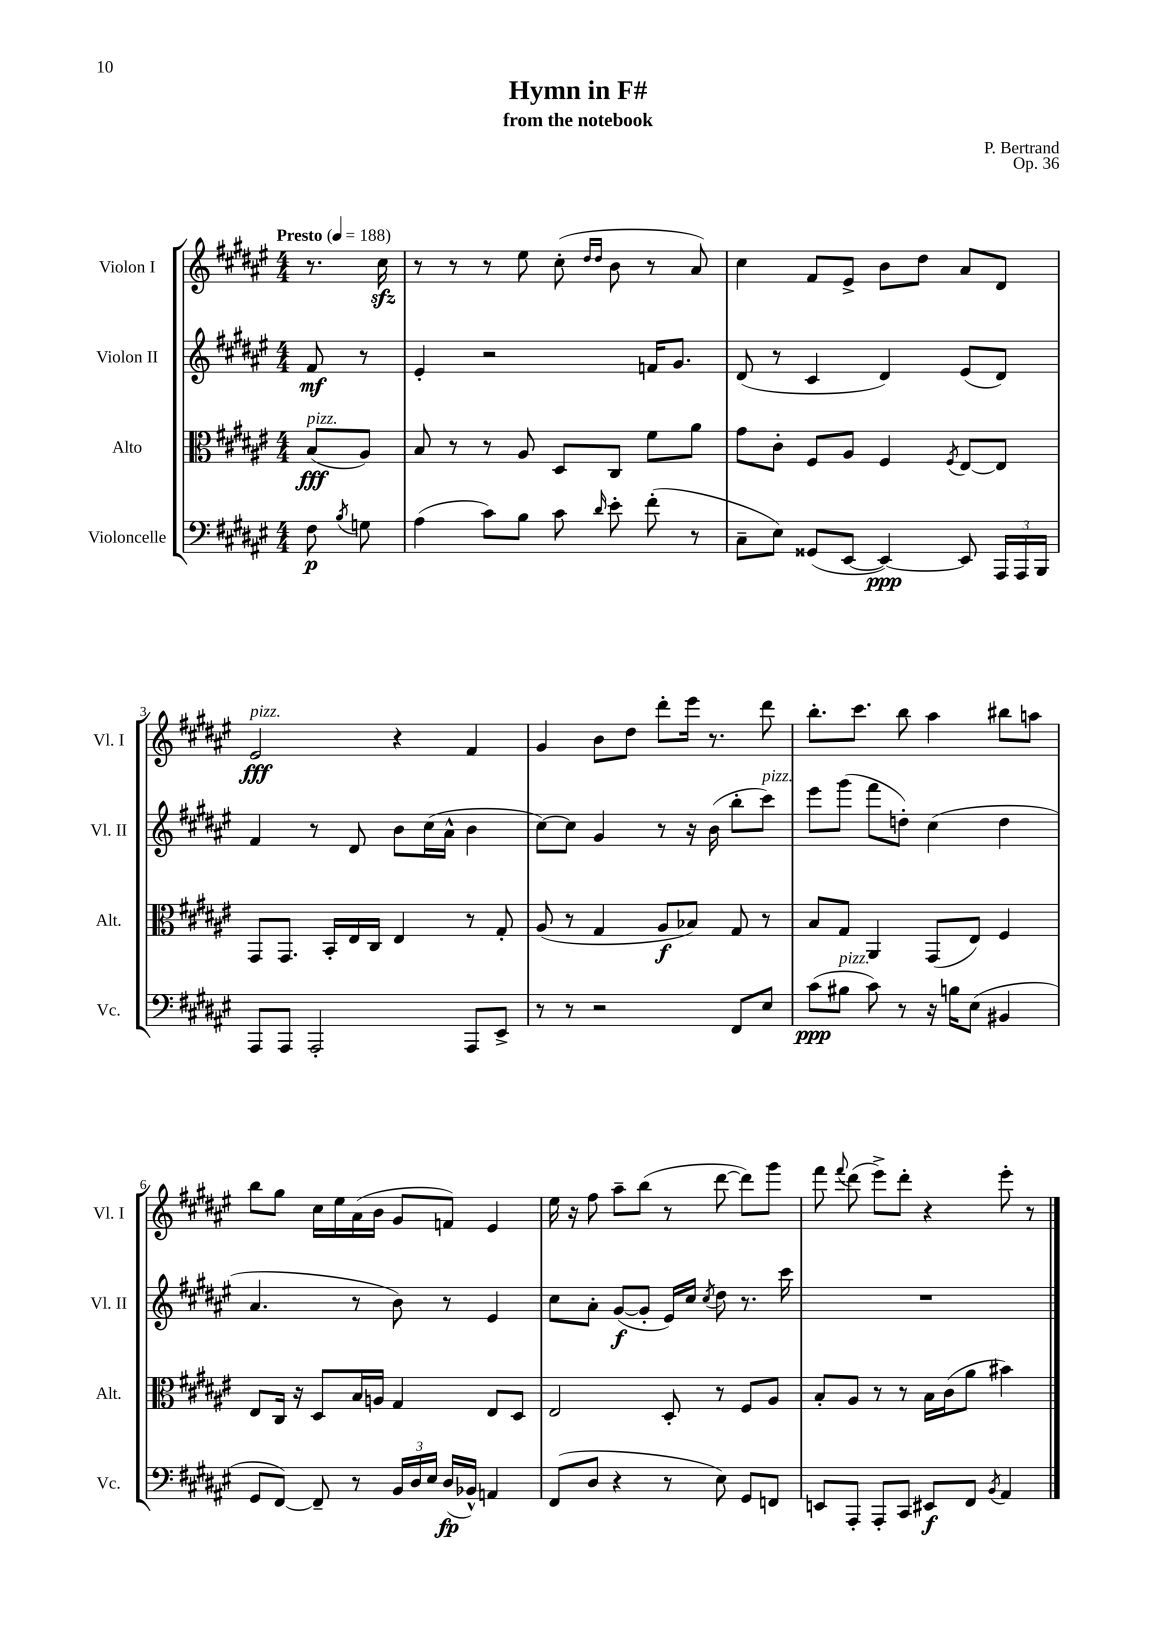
\header { title = "Hymn in F#" composer = "P. Bertrand" subtitle = "from the notebook" opus = "Op. 36" }
<<
\new StaffGroup <<
\new Staff = "s0" \with { instrumentName = "Violon I" shortInstrumentName = "Vl. I" } {
    \clef treble \key fis \major \numericTimeSignature \time 4/4 \partial 4 \tempo "Presto" 4 = 188
    \autoBeamOff r8. cis''16\sfz |
    r8 r8 r8 eis''8 cis''8-.( \grace { dis''16[ dis''16] } b'8 r8 ais'8) |
    cis''4 fis'8[ eis'8]-> b'8[ dis''8] ais'8[ dis'8] |
    eis'2\fff^\markup { \italic "pizz." } r4 fis'4 |
    gis'4 b'8[ dis''8] dis'''8[-. eis'''16] r8. dis'''8 |
    b''8.[-. cis'''8.] b''8 ais''4 bis''8[ a''8] |
    b''8[ gis''8] cis''16[ eis''16 ais'16( b'16] gis'8[ f'8]) eis'4 |
    eis''16 r16 fis''8 ais''8[-- b''8]( r8 dis'''8~ dis'''8[) gis'''8] |
    fis'''8 \appoggiatura { fis'''8 } dis'''8( eis'''8[->) dis'''8]-. r4 eis'''8-. r8 \bar "|." |
}
\new Staff = "s1" \with { instrumentName = "Violon II" shortInstrumentName = "Vl. II" } {
    \clef treble \key fis \major \numericTimeSignature \time 4/4 \partial 4
    \autoBeamOff fis'8\mf r8 |
    eis'4-. r2 f'16[ gis'8.] |
    dis'8( r8 cis'4 dis'4) eis'8[( dis'8]) |
    fis'4 r8 dis'8 b'8[ cis''16( ais'16]-^ b'4 |
    cis''8[~) cis''8] gis'4 r8 r16 b'16( b''8[-. cis'''8]^\markup { \italic "pizz." }) |
    eis'''8[ gis'''8]( fis'''8[ d''8]-.) cis''4( d''4 |
    ais'4. r8 b'8) r8 eis'4 |
    cis''8[ ais'8]-. gis'8[~\f( gis'8]-. eis'16[) cis''16] \acciaccatura { cis''8 } dis''8 r8. cis'''16 |
    R1 \bar "|." |
}
\new Staff = "s2" \with { instrumentName = "Alto" shortInstrumentName = "Alt." } {
    \clef alto \key fis \major \numericTimeSignature \time 4/4 \partial 4
    \autoBeamOff b8[\fff^\markup { \italic "pizz." }( ais8]) |
    b8 r8 r8 ais8 dis8[ cis8] fis'8[ ais'8] |
    gis'8[ cis'8]-. fis8[ ais8] fis4 \acciaccatura { fis8 } eis8[~ eis8] |
    gis,8[ gis,8.] b,16[-. eis16 cis16] eis4 r8 gis8-. |
    ais8( r8 gis4 ais8[\f bes8]) gis8 r8 |
    b8[ gis8] ais,4 gis,8[( eis8]) fis4 |
    eis8[ cis16] r16 dis8[ b16 a16] gis4 eis8[ dis8] |
    eis2 dis8-. r8 fis8[ ais8] |
    b8[-. ais8] r8 r8 b16[ cis'16( ais'8] bis'4) \bar "|." |
}
\new Staff = "s3" \with { instrumentName = "Violoncelle" shortInstrumentName = "Vc." } {
    \clef bass \key fis \major \numericTimeSignature \time 4/4 \partial 4
    \autoBeamOff fis8\p \acciaccatura { b8 } g8 |
    ais4( cis'8[) b8] cis'8 \grace { dis'16 } eis'8-. fis'8-.( r8 |
    cis8[-- eis8]) gisis,8[( eis,8]~ eis,4~\ppp) eis,8 \tuplet 3/2 { ais,,16[ ais,,16 b,,16] } |
    ais,,8[ ais,,8] ais,,2-. ais,,8[ eis,8]-> |
    r8 r8 r2 fis,8[ eis8] |
    cis'8[\ppp( bis8]^\markup { \italic "pizz." } cis'8) r8 r16 b16[ eis8]( bis,4 |
    gis,8[ fis,8]~) fis,8-- r8 \tuplet 3/2 { b,16[ dis16 eis16] } dis16[\fp( bes,16]-^) a,4 |
    fis,8[( dis8] r4 r8 eis8) gis,8[ f,8] |
    e,8[ ais,,8]-. ais,,8[-. cis,8] eis,8[\f fis,8] \acciaccatura { b,8 } ais,4 \bar "|." |
}
>>
>>
